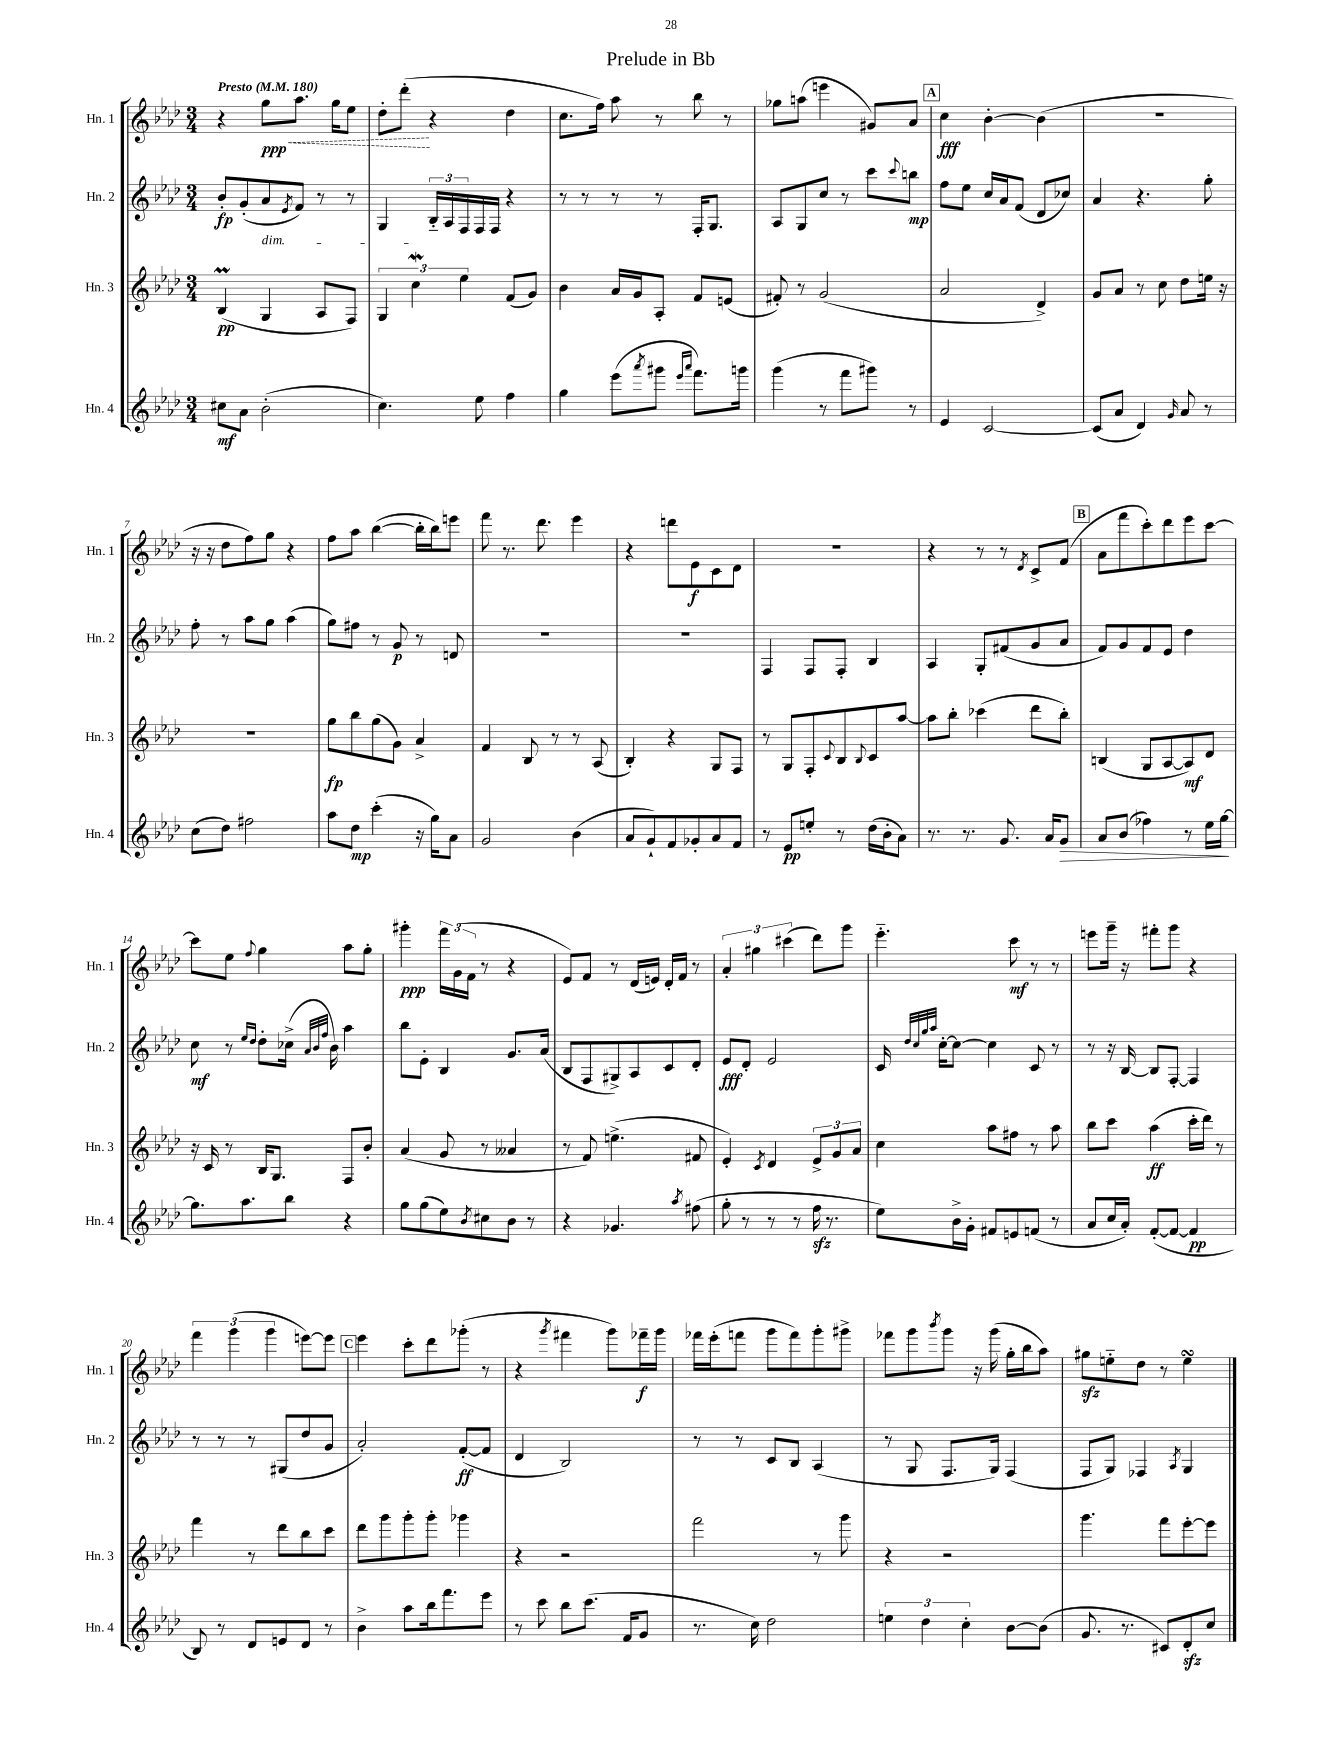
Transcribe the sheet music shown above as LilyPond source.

\header { title = "Prelude in Bb" }
<<
\new StaffGroup <<
\new Staff = "s0" \with { instrumentName = "Hn. 1" shortInstrumentName = "Hn. 1" } {
    \clef treble \key aes \major \numericTimeSignature \time 3/4 \tempo "Presto" 4 = 180
    r4 \once \override Hairpin.style = #'dashed-line g''8\ppp\< aes''8. g''16 ees''8 |
    des''8-. des'''8-.\!( r4 des''4 |
    c''8. f''16) aes''8 r8 bes''8 r8 |
    ges''8 a''8( e'''4 gis'8) aes'8 |
    \mark \markup { \box "A" } c''4\fff bes'4~-. bes'4( |
    R2. |
    r16 r16 des''8 f''8) g''8 r4 |
    f''8 aes''8 bes''4~( bes''16-. bes''16) e'''8 |
    f'''8 r8. des'''8. ees'''4 |
    r4 d'''8 ees'8\f c'8 des'8 |
    R2. |
    r4 r8 r8 \acciaccatura { des'8 } c'8-> f'8( |
    \mark \markup { \box "B" } aes'8 f'''8 c'''8-.) des'''8 ees'''8 c'''8~ |
    c'''8 ees''8 \appoggiatura { f''8 } g''4 aes''8 g''8-. |
    gis'''4-.\ppp \tuplet 3/2 { f'''16 g'16( f'16 } r8 r4 |
    ees'8) f'8 r8 des'16( e'16) des'16-. f'16 r8 |
    \tuplet 3/2 { aes'4-. gis''4 cis'''4( } des'''8) g'''8 |
    ees'''4.-_ c'''8\mf r8 r8 |
    e'''8 g'''16-- r16 fis'''8-. g'''8 r4 |
    \tuplet 3/2 { f'''4 g'''4( g'''4 } e'''8~) e'''8 |
    \mark \markup { \box "C" } ees'''4 c'''8-. des'''8 ges'''8-.( r8 |
    r4 \acciaccatura { g'''8 } fis'''4 g'''8) fes'''16--\f g'''16 |
    fes'''16 ees'''16-.( f'''8 g'''8 f'''8) g'''8-. gis'''8-> |
    fes'''8 g'''8 \acciaccatura { bes'''8 } g'''8 r16 g'''16( g''16-. bes''16 aes''8) |
    gis''8\sfz e''8-_ des''8 r8 e''4\turn \bar "|." |
}
\new Staff = "s1" \with { instrumentName = "Hn. 2" shortInstrumentName = "Hn. 2" } {
    \clef treble \key aes \major \numericTimeSignature \time 3/4
    bes'8-.\fp g'8-.( aes'8\dim \acciaccatura { ees'8 } f'8) r8 r8 |
    g4 \tuplet 3/2 { bes16-_\! aes16 f16 } f16 f16 r4 |
    r8 r8 r8 r8 f16-. g8. |
    aes8 g8 c''8 r8 c'''8 \appoggiatura { c'''8 } b''8\mp |
    \mark \markup { \box "A" } f''8 ees''8 c''16 aes'16 f'8( des'8 ces''8) |
    aes'4 r4. g''8-. |
    f''8-. r8 aes''8 g''8 aes''4( |
    g''8) fis''8 r8 g'8\p r8 d'8 |
    R2. |
    R2. |
    f4 f8 f8-. bes4 |
    aes4 g8-. fis'8( g'8 aes'8 |
    \mark \markup { \box "B" } f'8) g'8 f'8 ees'8 des''4 |
    c''8\mf r8 \grace { ees''16 des''16 } des''8-. ces''16->( \grace { aes'32 bes'32 f''32 } bes'16) aes''4 |
    bes''8 ees'8-. bes4 g'8. aes'16( |
    bes8 f8 gis8->) aes8 c'8 des'8-. |
    ees'8\fff des'8-. ees'2 |
    c'16 \grace { des''32 c''32 g''32 aes''32 } c''16~-. c''8~ c''4 c'8 r8 |
    r8 r16 bes16~ bes8 f8~-. f4 |
    r8 r8 r8 gis8( des''8 g'8 |
    \mark \markup { \box "C" } aes'2-.) f'8~-.\ff( f'8 |
    des'4 bes2) |
    r8 r8 c'8 bes8 aes4( |
    r8 g8 f8. g16) f4( |
    f8 g8) fes4 \acciaccatura { aes8 } g4 \bar "|." |
}
\new Staff = "s2" \with { instrumentName = "Hn. 3" shortInstrumentName = "Hn. 3" } {
    \clef treble \key aes \major \numericTimeSignature \time 3/4
    bes4\prall\pp( g4 aes8 f8) |
    \tuplet 3/2 { g4 c''4\mordent ees''4 } f'8( g'8) |
    bes'4 aes'16 g'16 aes8-. f'8 e'8( |
    fis'8-.) r8 g'2( |
    \mark \markup { \box "A" } aes'2 des'4->) |
    g'8 aes'8 r8 c''8 des''8 e''16 r16 |
    R2. |
    g''8\fp bes''8 g''8( g'8) aes'4-> |
    f'4 bes8 r8 r8 aes8( |
    bes4-.) r4 g8 f8 |
    r8 g8 f8-. \appoggiatura { c'8 } bes8 \appoggiatura { bes8 } c'8 aes''8~ |
    aes''8 bes''8-. ces'''4( des'''8 bes''8-.) |
    \mark \markup { \box "B" } b4( g8 aes8~ aes8\mf) des'8 |
    r16 c'16 r8 bes16 g8. f8 bes'8-. |
    aes'4( g'8 r8 aeses'4 |
    r8 f'8) e''4.->( fis'8 |
    ees'4-.) \acciaccatura { c'8 } des'4 \tuplet 3/2 { ees'8-> g'8 aes'8 } |
    c''4 aes''8 fis''8 r8 aes''8 |
    bes''8 c'''8 aes''4\ff( c'''16-. des'''16) r8 |
    f'''4 r8 des'''8 bes''8 c'''8 |
    \mark \markup { \box "C" } des'''8 g'''8 g'''8-. g'''8-. ges'''4 |
    r4 r2 |
    f'''2 r8 g'''8 |
    r4 r2 |
    g'''4. f'''8 ees'''8~-. ees'''8 \bar "|." |
}
\new Staff = "s3" \with { instrumentName = "Hn. 4" shortInstrumentName = "Hn. 4" } {
    \clef treble \key aes \major \numericTimeSignature \time 3/4
    cis''8\mf aes'8 bes'2-.( |
    c''4.) ees''8 f''4 |
    g''4 ees'''8( \acciaccatura { aes'''8 } gis'''8 \grace { ees'''16 aes'''16 } f'''8.) g'''16 |
    g'''4( r8 f'''8 gis'''8) r8 |
    \mark \markup { \box "A" } ees'4 c'2~ |
    c'8( aes'8 des'4) \grace { g'16 } aes'8 r8 |
    c''8( des''8) fis''2 |
    aes''8 des''8\mp c'''4-.( r16 g''16) aes'8 |
    g'2 bes'4( |
    aes'8 g'8-!) f'8 ges'8-. aes'8 f'8 |
    r8 ees'8\pp e''8-. r8 des''16( bes'16-. aes'8) |
    r8. r8. g'8. aes'16 g'8\> |
    \mark \markup { \box "B" } aes'8 bes'8( fes''4) r8 ees''16 g''16~\! |
    g''8. aes''8. bes''8 r4 |
    g''8 g''8( ees''8) \acciaccatura { bes'8 } cis''8 bes'8 r8 |
    r4 ges'4. \acciaccatura { aes''8 } fis''8( |
    g''8-. r8 r8 r8 f''16\sfz r8. |
    ees''8) bes'16-> g'16-. fis'8 e'8 f'8( r8 |
    aes'8 c''16 aes'16-.) f'8~-.( f'8~ f'4\pp |
    bes8) r8 des'8 e'8 des'8 r8 |
    \mark \markup { \box "C" } bes'4-> aes''8 bes''16 f'''8. ees'''8 |
    r8 c'''8 bes''8 c'''8.( f'16 g'8 |
    r8. c''16) des''2 |
    \tuplet 3/2 { e''4 des''4 c''4-. } bes'8~ bes'8( |
    g'8. r8. cis'8) des'8-.\sfz c''8 \bar "|." |
}
>>
>>
